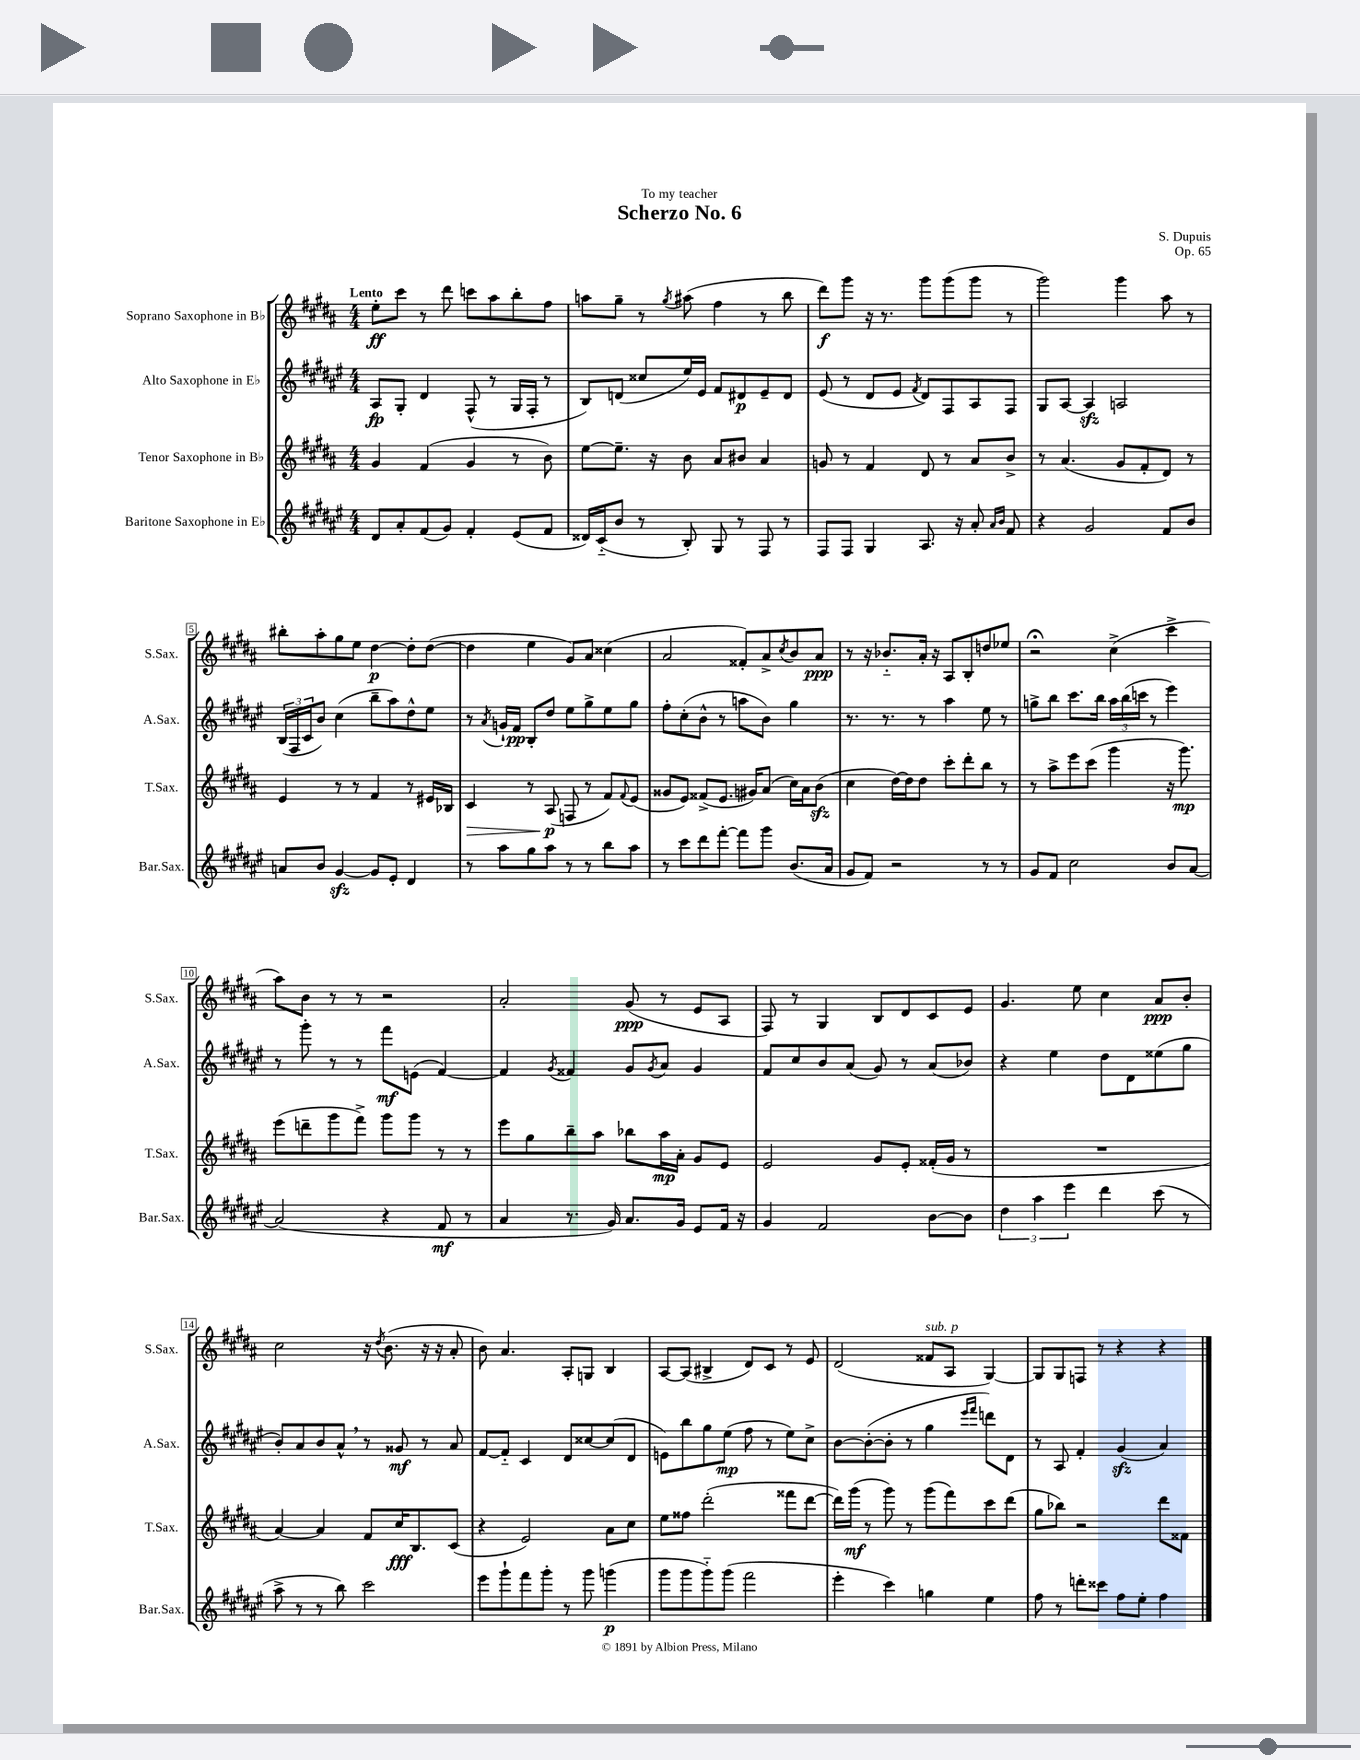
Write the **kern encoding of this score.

**kern	**kern	**kern	**kern
*staff4	*staff3	*staff2	*staff1
*clefG2	*clefG2	*clefG2	*clefG2
*k[f#c#g#d#a#e#]	*k[f#c#g#d#a#]	*k[f#c#g#d#a#e#]	*k[f#c#g#d#a#]
*M4/4	*M4/4	*M4/4	*M4/4
8d#	4g#	8A#	8ee'
8a#'	.	8G#'	8ccc#
(8f#	(4f#	4d#	8r
8g#)	.	.	8ddd#
4f#'	4g#	(8F#^^	8ccc
.	.	8r	8aa#
(8e#	8r	16G#	8bb'
.	.	16F#'	.
8f#	8b)	8r	8ff#
=	=	=	=
16d##)	[8ee	8B)	8aa
(16c#'~	.	.	.
8b	8.ee~]	(8d	8gg#~
8r	.	8cc##	8r
.	16r	.	.
.	.	.	8qgg#
8B')	8b	16ee#)	(8aa#
.	.	16e#	.
8G#	8a#	8f#	4ff#
8r	8b#	8d#	.
8F#	4a#	8e#~	8r
8r	.	8d#	8bb
=	=	=	=
8F#	8g	(8e#	8ddd#)
8F#	8r	8r	8ggg#
4G#	4f#	8d#	16r
.	.	.	8.r
.	.	8e#	.
.	.	8qf#	.
8.A#	8d#	8d#)	8ggg#
.	8r	8F#	(8ggg#
16r	.	.	.
8a#'	8a#	8A#	8ggg#
16qqa#	.	.	.
16qqb	.	.	.
8f#	8b^	8F#	8r
=	=	=	=
4r	8r	8G#	2ggg#)
.	(4.a#	[8A#	.
2g#	.	4A#]	.
.	8g#	2A	4ggg#
.	8f#'	.	.
8f#	8d#)	.	8aa#
8b	8r	.	8r
=	=	=	=
8a	4e	(24B	8bb#'
.	.	24F#	.
.	.	24c#	.
8b	.	8b)	8aa#'
[4g#	8r	(4cc#	8gg#
.	8r	.	8ee
8g#]	4f#	8bb~	[4dd#
8e#'	.	8aa#)	.
4d#	8r	8dd#^^	8dd#']
.	16e#	8ee#	([8dd#
.	16B-	.	.
=	=	=	=
8r	4c#	8r	4dd#]
.	.	8qa#	.
8aa#	.	16g`	.
.	.	16f#	.
8gg#	8r	8B'	4ee
8aa#	(8A#	8dd#	.
8r	8F	8ee#	8g#)
8r	8r	8gg#^	8a#
8bb	8f#)	8ee#	(4cc##
.	8qqf#	.	.
8aa#	(8e	8gg#	.
=	=	=	=
8r	8g##	8ff#'	2a#
8ccc#	8e)	(8cc#'	.
8ddd#	(8f##^	8b^^	.
[8fff#'	8.e	8r	.
8fff#]	.	8aa	8f##')
.	16g#)	.	.
8ggg#	(8a#	8b)	8a#^
.	.	.	8qcc#
(8.b	16cc#)	4gg#	8b
.	16a#	.	.
.	(8b	.	8a#
16a#	.	.	.
=	=	=	=
8g#	4cc#	8.r	8r
8f#)	.	.	16r
.	.	8.r	8.b-'~
2r	[16dd#)	.	.
.	16dd#]	.	.
.	8dd#	8r	16a#'
.	.	.	16r
.	8ccc#'	4aa#	8A#
.	8ddd#'	.	8B'
8r	8bb	8ee#	8dd
8r	8r	8r	8ee-
=	=	=	=
8g#	8r	8gg^	2r;
8f#	8aa#^	8bb	.
2cc#	8eee	8.ccc#	.
.	(8ccc#	.	.
.	.	16bb	.
.	4ggg#	24aa#	(4cc#^
.	.	(24bb	.
.	.	24ccc	.
.	.	8r	.
8b	16r	4eee#)	4ccc#^
.	8.ggg#)	.	.
[8a#	.	.	.
=	=	=	=
(2a#]	(8eee	8r	8aa#)
.	8ddd~	8ggg#'	8b
.	8ggg#	8r	8r
.	8fff#^)	8r	8r
4r	8ggg#	8fff#	2r
.	8ggg#	(8e	.
8f#	8r	[4f#)	.
8r	8r	.	.
=	=	=	=
4a#	8eee	4f#]	2a#'
.	8gg#	.	.
.	.	8qg#	.
8.r	8bb~	4f##	.
.	8aa#	.	.
16g#)	.	.	.
8.a#	8bb-	8g#	(8g#
.	.	8qg#	.
.	16aa#	8a#	8r
16g#	16a#'	.	.
8e#	8g#	4g#	8e
16f#	8e	.	8A#
16r	.	.	.
=	=	=	=
4g#	2e	8f#	8F#)
.	.	8cc#	8r
2f#	.	8b	4G#
.	.	(8a#	.
.	8g#	8g#)	8B
.	8e'	8r	8d#
[8b	(16f##'	(8a#	8c#
.	16g#	.	.
8b]	8r	8b-)	8e
=	=	=	=
6dd#	1r	4r	4.g#
6aa#	.	.	.
.	.	4ee#	.
6eee#	.	.	.
.	.	.	8ee
4ddd#	.	8dd#	4cc#
.	.	8d#	.
(8ccc#	.	(8ee##	8a#
8r	.	8gg#	8b'
=	=	=	=
8aa#^	[4a#)	8b')	2cc#
8r	.	8a#	.
8r	4a#]	8b	.
8bb)	.	8a#^^	.
2ccc#	8f#	8r	16r
.	.	.	8qdd#
.	.	.	(8.b
.	16cc#	8g##	.
.	8.B	.	.
.	.	8r	16r
.	.	.	16r
.	(8c#	8a#	8a#'
=	=	=	=
8eee#	4r	[8f#	8b)
8ggg#`	.	8f#'~]	4.a#
8fff#	2e)	4c#	.
8ggg#'	.	.	.
8r	.	8d#	8A#'
8ggg#	.	[8cc##	8G
(4ggg	8a#	(8cc##]	4B
.	8cc#	8d#	.
=	=	=	=
8ggg#	8ee	8e)	[8A#
8ggg#	8ff##	8bb	(8A#]
8ggg#'~)	(2ddd#'	8gg#	4B#^
(8ggg#	.	(8ee#	.
2fff#	.	8ff#	8d#)
.	.	8r	8c#
.	8fff##	8ee#)	8r
.	[8ddd#	8cc#^	8e
=	=	=	=
4eee#'	16ddd#])	[8b	(2d#
.	(16ggg#	.	.
.	8r	(8b'_	.
4ccc#)	8ggg#)	8b']	.
.	8r	8r	.
4gg	(8ggg#	4gg#	8f##
.	8fff#)	.	8A#
.	.	16qqeee#	.
.	.	16qqfff#	.
4ee#	8ccc#	8ddd)	[4G#)
.	(8ddd#	8d#	.
=	=	=	=
8ff#	8gg#	8r	8G#]
8r	8bb-)	8A#	8G#
8ddd'	2r	4f#'	8F
8ccc##	.	.	8r
8ff#	.	(4g#	4r
8ee#'	.	.	.
4ff#	8ddd#	4a#)	4r
.	8f##	.	.
==	==	==	==
*-	*-	*-	*-
